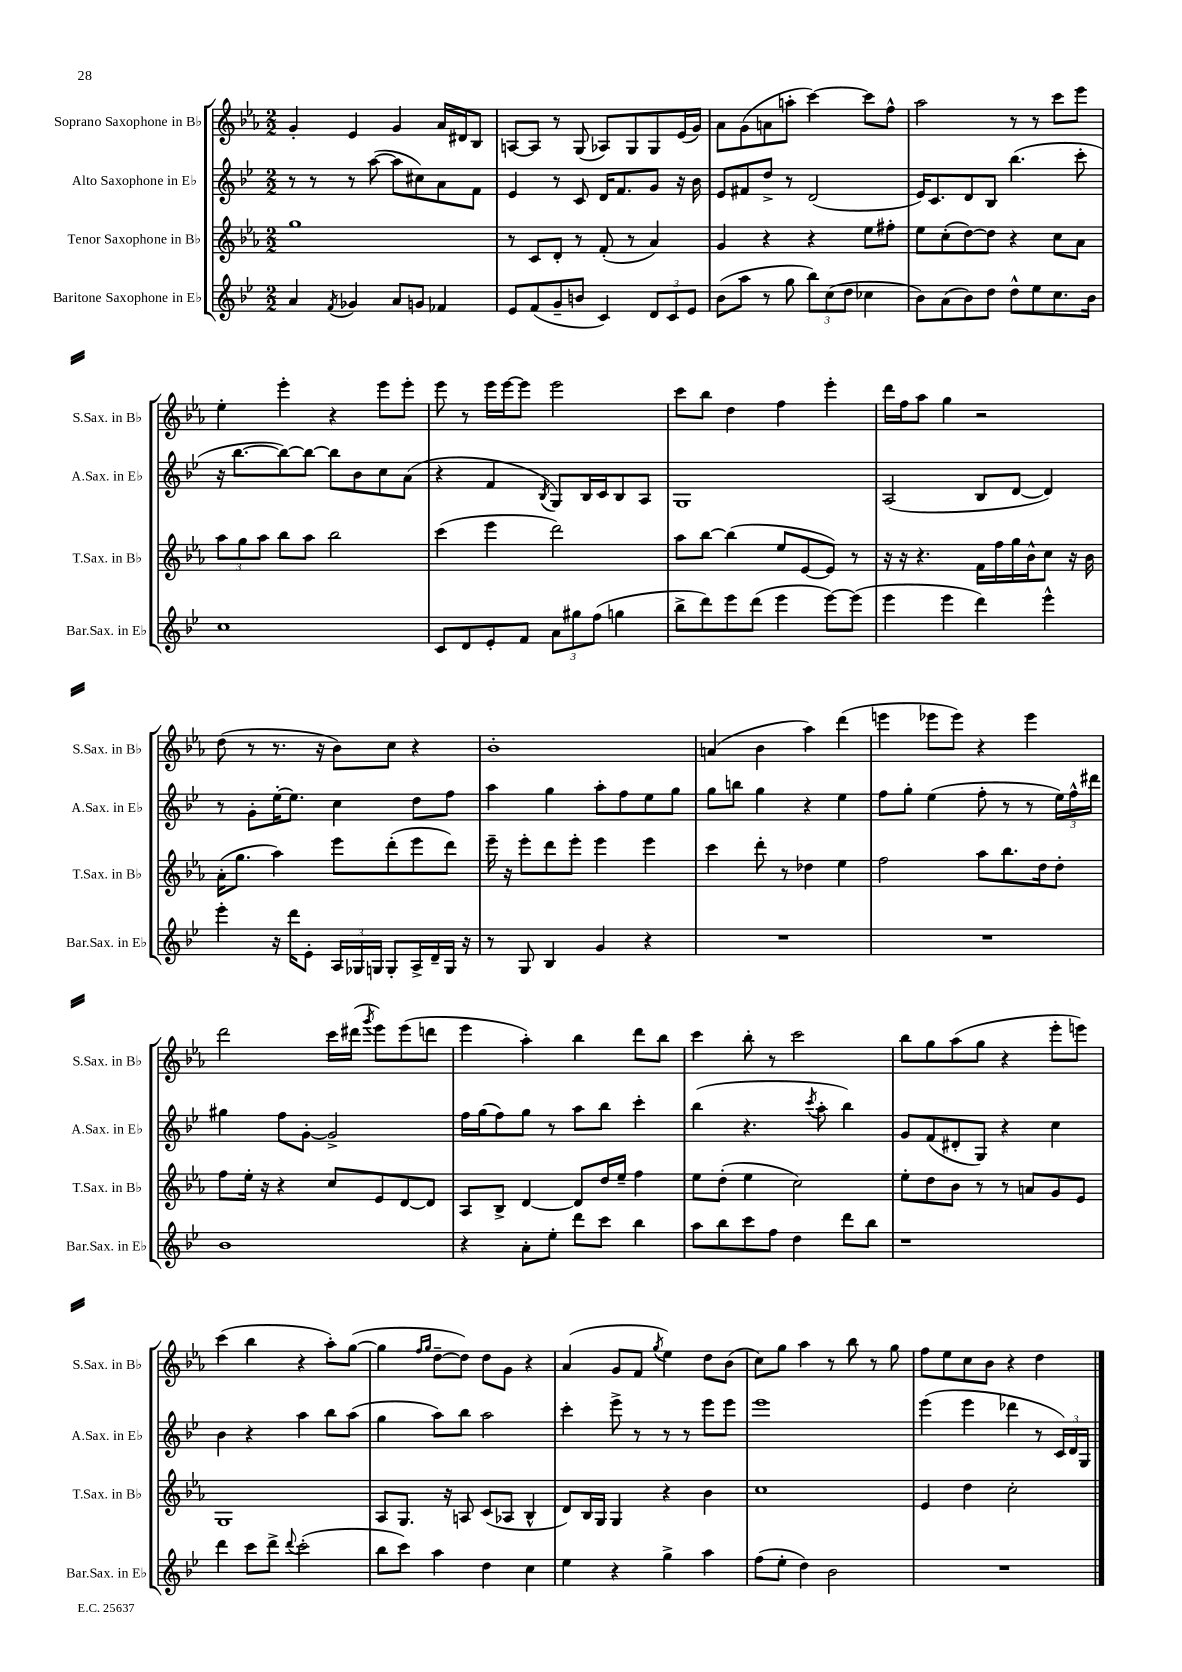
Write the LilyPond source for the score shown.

<<
\new StaffGroup <<
\new Staff = "s0" \with { instrumentName = "Soprano Saxophone in Bb" shortInstrumentName = "S.Sax. in Bb" } {
    \clef treble \key ees \major \numericTimeSignature \time 2/2
    \autoBeamOff g'4-. ees'4 g'4 aes'16[ dis'16 bes8] |
    a8[~ a8] r8 g8( aes8[) g8 g8 ees'16( g'16]) |
    aes'8[ g'8( a'8 a''8]-. c'''4~) c'''8[ f''8]-^ |
    aes''2 r8 r8 c'''8[ ees'''8] |
    ees''4-. ees'''4-. r4 ees'''8[ ees'''8]-. |
    ees'''8 r8 ees'''16[ ees'''16~ ees'''8] ees'''2 |
    c'''8[ bes''8] d''4 f''4 ees'''4-. |
    d'''16[ f''16 aes''8] g''4 r2 |
    d''8( r8 r8. r16 bes'8[) c''8] r4 |
    bes'1-. |
    a'4( bes'4 aes''4) d'''4( |
    e'''4 ees'''8[ ees'''8]) r4 ees'''4 |
    d'''2 c'''16[ dis'''16]( \acciaccatura { g'''8 } ees'''8[) ees'''8( d'''8] |
    ees'''4 aes''4-.) bes''4 d'''8[ bes''8] |
    c'''4 bes''8-. r8 c'''2 |
    bes''8[ g''8 aes''8( g''8] r4 ees'''8[-. e'''8]) |
    c'''4( bes''4 r4 aes''8[-.) g''8]~( |
    g''4 \grace { f''16[ g''16] } d''8[~-- d''8]) d''8[ g'8] r4 |
    aes'4( g'8[ f'8] \acciaccatura { g''8 } ees''4) d''8[ bes'8]( |
    c''8[) g''8] aes''4 r8 bes''8 r8 g''8 |
    f''8[ ees''8 c''8 bes'8] r4 d''4 \bar "|." |
}
\new Staff = "s1" \with { instrumentName = "Alto Saxophone in Eb" shortInstrumentName = "A.Sax. in Eb" } {
    \clef treble \key bes \major \numericTimeSignature \time 2/2
    \autoBeamOff r8 r8 r8 a''8~( a''8[ cis''8) a'8 f'8] |
    ees'4 r8 c'8 d'16[ f'8. g'8] r16 bes'16 |
    ees'8[ fis'8 d''8]-> r8 d'2( |
    ees'16[) c'8. d'8 bes8] bes''4.( c'''8-. |
    r16 bes''8.[~ bes''8~) bes''8]~ bes''8[ bes'8 c''8 a'8]( |
    r4 f'4 \acciaccatura { bes8 } g8[) bes16 c'16 bes8 a8] |
    g1 |
    a2( bes8[ d'8]~ d'4) |
    r8 g'8[-. ees''16~-. ees''8.] c''4 d''8[ f''8] |
    a''4 g''4 a''8[-. f''8 ees''8 g''8] |
    g''8[ b''8] g''4 r4 ees''4 |
    f''8[ g''8]-. ees''4( f''8-. r8 r8 \tuplet 3/2 { ees''16[) f''16-^ dis'''16] } |
    gis''4 f''8[ g'8]~-. g'2-> |
    f''16[ g''16( f''8) g''8] r8 a''8[ bes''8] c'''4-. |
    bes''4( r4. \acciaccatura { c'''8 } a''8-. bes''4) |
    g'8[ f'8( dis'8-. g8]) r4 c''4 |
    bes'4 r4 a''4 bes''8[ a''8]( |
    g''4 a''8[) bes''8] a''2 |
    c'''4-. ees'''8-> r8 r8 r8 ees'''8[ ees'''8] |
    ees'''1 |
    ees'''4( ees'''4 des'''4 r8 \tuplet 3/2 { c'16[) d'16 g16] } \bar "|." |
}
\new Staff = "s2" \with { instrumentName = "Tenor Saxophone in Bb" shortInstrumentName = "T.Sax. in Bb" } {
    \clef treble \key ees \major \numericTimeSignature \time 2/2
    \autoBeamOff g''1 |
    r8 c'8[ d'8]-. r8 f'8-.( r8 aes'4) |
    g'4 r4 r4 ees''8[ fis''8]-. |
    ees''8[ c''8-.( d''8~) d''8] r4 c''8[ aes'8] |
    \tuplet 3/2 { aes''8[ g''8 aes''8] } bes''8[ aes''8] bes''2 |
    c'''4( ees'''4 d'''2) |
    aes''8[ bes''8]~ bes''4( ees''8[ ees'8~ ees'8]) r8 |
    r16 r16 r4. f'16[ f''16 g''16 bes'16-^ c''8] r16 bes'16 |
    aes'16[-.( g''8.] aes''4) ees'''8[ d'''8-.( ees'''8 d'''8]) |
    ees'''16-- r16 ees'''8[-. d'''8 ees'''8]-. ees'''4 ees'''4 |
    c'''4 d'''8-. r8 des''4 ees''4 |
    f''2 aes''8[ bes''8. d''16 d''8]-. |
    f''8[ ees''16]-. r16 r4 c''8[ ees'8 d'8~ d'8] |
    aes8[ bes8]-> d'4~ d'8[ d''16 ees''16]-- f''4 |
    ees''8[ d''8]-.( ees''4 c''2) |
    ees''8[-. d''8 bes'8] r8 r8 a'8[ g'8 ees'8] |
    g1 |
    aes8[ g8.] r16 a8 c'8[( aes8] bes4-^ |
    d'8[) bes16 g16] g4 r4 bes'4 |
    c''1 |
    ees'4 d''4 c''2-. \bar "|." |
}
\new Staff = "s3" \with { instrumentName = "Baritone Saxophone in Eb" shortInstrumentName = "Bar.Sax. in Eb" } {
    \clef treble \key bes \major \numericTimeSignature \time 2/2
    \autoBeamOff a'4 \acciaccatura { f'8 } ges'4 a'8[ g'8] fes'4 |
    ees'8[ f'8( g'8-- b'8] c'4) \tuplet 3/2 { d'8[ c'8 ees'8] } |
    bes'8[( a''8] r8 g''8 \tuplet 3/2 { bes''8[) c''8( d''8] } ces''4 |
    bes'8[) a'8( bes'8) d''8] d''8[-^ ees''8 c''8. bes'16] |
    c''1 |
    c'8[ d'8 ees'8-. f'8] \tuplet 3/2 { a'8[ gis''8 f''8]( } g''4 |
    bes''8[-> d'''8) ees'''8 d'''8]( ees'''4 ees'''8[~) ees'''8]( |
    ees'''4 ees'''4 d'''4) ees'''4-^ |
    ees'''4-. r16 d'''16[ ees'8]-. \tuplet 3/2 { a16[ ges16 g16] } g8[-. a16-> d'16-- g16] r16 |
    r8 g8 bes4 g'4 r4 |
    R1 |
    R1 |
    bes'1 |
    r4 a'8[-. ees''8]-. d'''8[ c'''8] bes''4 |
    a''8[ bes''8 c'''8 f''8] d''4 d'''8[ bes''8] |
    r1 |
    d'''4 c'''8[ d'''8]-> \appoggiatura { d'''8 } c'''2-.( |
    bes''8[ c'''8]) a''4 d''4 c''4 |
    ees''4 r4 g''4-> a''4 |
    f''8[( ees''8]-. d''4) bes'2 |
    R1 \bar "|." |
}
>>
>>
\layout { \context { \Score \remove "Bar_number_engraver" } }
